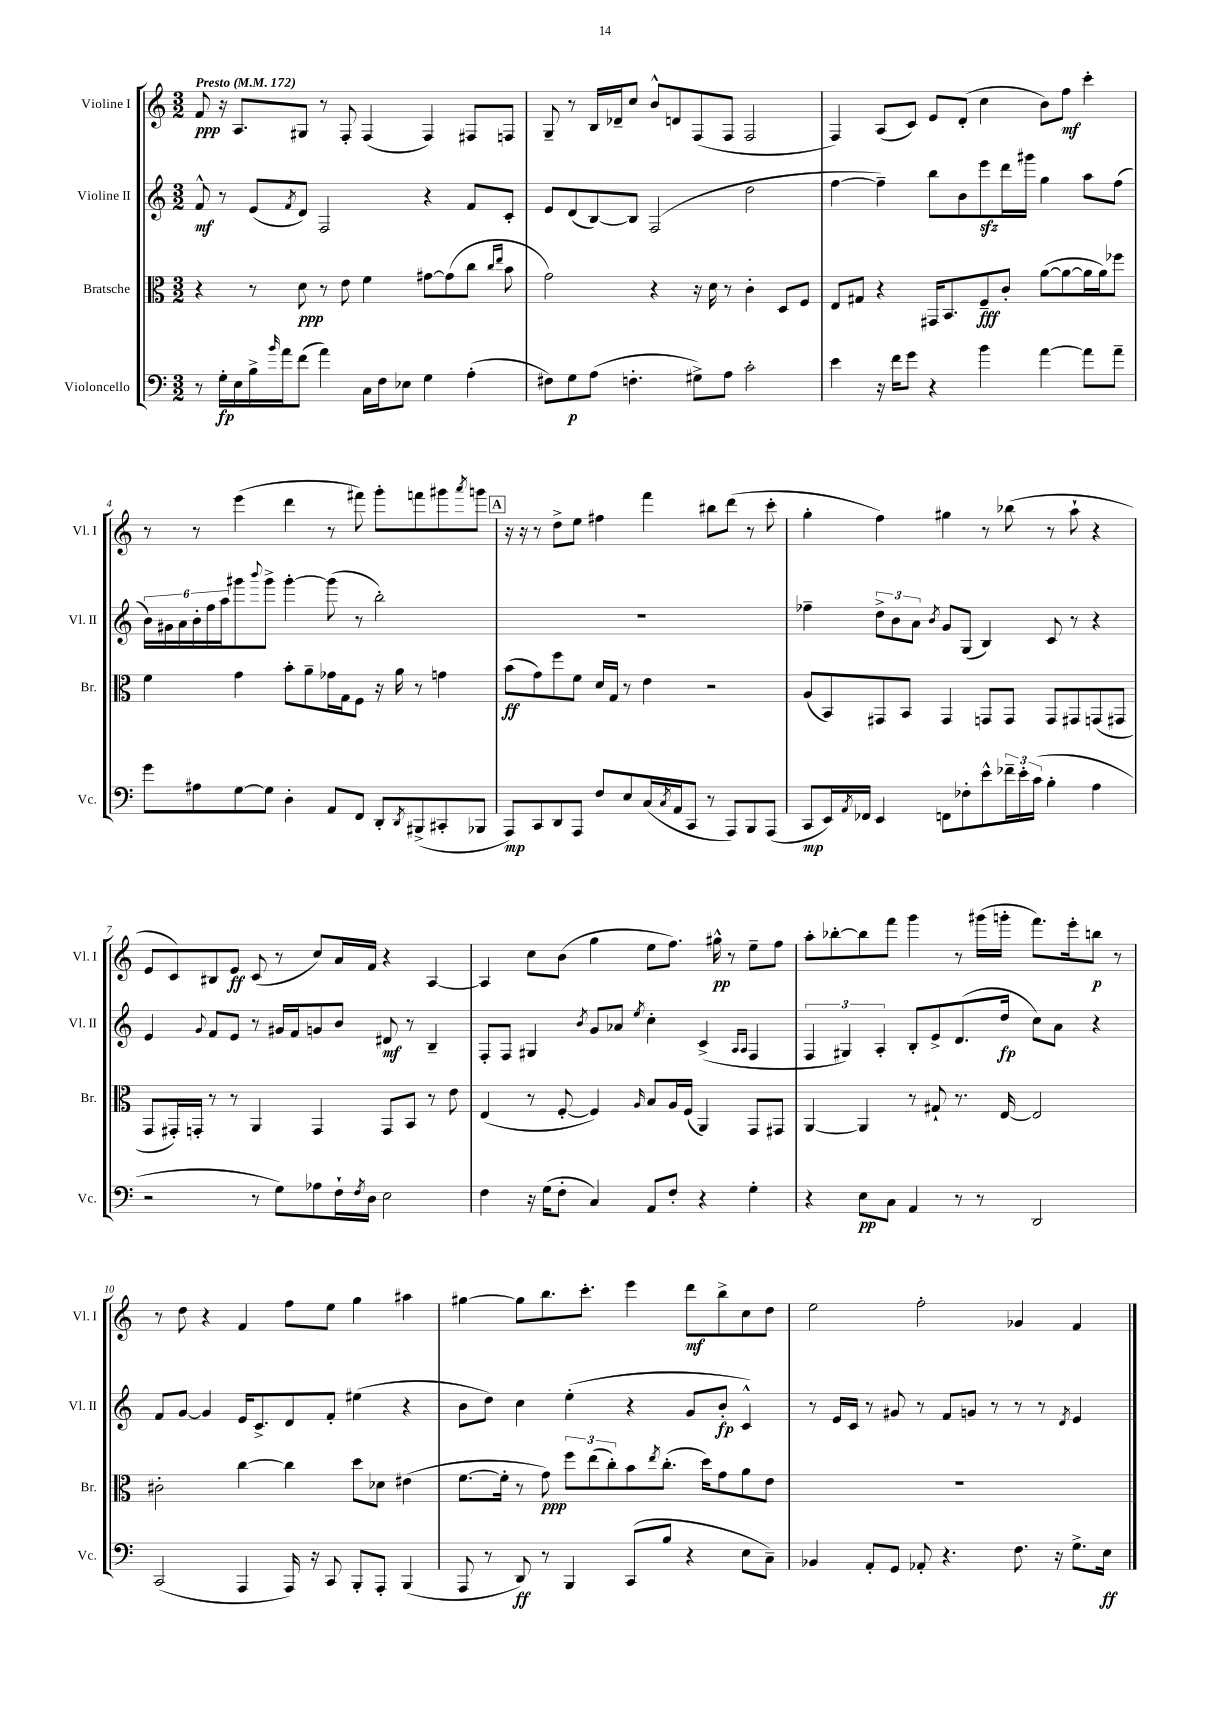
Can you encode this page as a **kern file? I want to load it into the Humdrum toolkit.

**kern	**kern	**kern	**kern
*staff4	*staff3	*staff2	*staff1
*clefF4	*clefC3	*clefG2	*clefG2
*k[]	*k[]	*k[]	*k[]
*M3/2	*M3/2	*M3/2	*M3/2
*MM172	*MM172	*MM172	*MM172
8r	4r	8f^^	8f
16G'	.	8r	16r
16E	.	.	8.A
16B^	8r	(8e	.
16qqb	.	.	.
16a	.	.	.
.	.	8qf	.
(8f	8d	8d)	8G#
4a)	8r	2F	8r
.	8e	.	8F'
16C	4f	.	(4F
16F	.	.	.
8E-	.	.	.
4G	[8g#	4r	4F)
.	(8g#]	.	.
(4A'	8cc	8f	8F#
.	16qqcc	.	.
.	16qqee	.	.
.	8b	8c'	8F
=	=	=	=
8F#)	2g)	8e	8G~
8G	.	(8d	8r
(8A	.	[8B)	16B
.	.	.	16d-~
4.F'	.	8B]	8cc
.	4r	(2F	8b^^
.	.	.	8d
8G#^)	16r	.	(8F
.	16d	.	.
8A	8r	.	8F
2c'	4c'	2dd	2F
.	8D	.	.
.	8F	.	.
=	=	=	=
4e	8E	[4ff	4F)
.	8G#	.	.
16r	4r	4ff~])	(8A
16f	.	.	.
8g	.	.	8c)
4r	16GG#	8bb	8e
.	8.BB	.	.
.	.	8b	(8d'
4b	8F~	8eee	4cc
.	8c'	16ddd	.
.	.	16ggg#	.
[4a	([8a	4gg	8b)
.	8a_	.	8ff
8a]	16a]	8aa	4ccc'
.	16a)	.	.
8a~	8ff-	(8ff	.
=	=	=	=
8g	4f	24b)	8r
.	.	24g#	.
.	.	24a	.
8A#	.	24b'	8r
.	.	24ff	.
.	.	24aa	.
[8G	4g	8ggg#	(4eee
.	.	8qqbbb	.
8G]	.	8ggg#^	.
4D'	8b'	[4ggg#'	4ddd
.	8a~	.	.
8AA	16g-	(8ggg#]	8r
.	16G	.	.
8FF	8F	8r	8fff#)
8DD'	16r	2bb')	8ggg'
.	16a	.	.
8qDD	.	.	.
(8BBB#^	8r	.	8fff
8CC#'	4g	.	8ggg#
.	.	.	8qaaa
8BBB-	.	.	8ggg
=	=	=	=
8AAA)	(8b	1.r	16r
.	.	.	16r
8CC	8g)	.	8r
8DD	8ff	.	8dd^
8AAA	8f	.	8ee
8F	16d	.	4ff#
.	16G	.	.
8E	8r	.	.
(16C	4e	.	4fff
8qC	.	.	.
16AA	.	.	.
8CC	.	.	.
8r	2r	.	8bb#
8AAA)	.	.	(8ddd
8BBB	.	.	8r
(8AAA	.	.	8ccc'
=	=	=	=
8CC	(8A	4ff-~	4gg'
16EE)	8BB)	.	.
8qAA	.	.	.
16FF-	.	.	.
4EE	8GG#	12dd^	4ff)
.	.	12b	.
.	8BB	.	.
.	.	12a	.
.	.	8qb	.
8FF	4GG#	8g	4gg#
8F-'	.	(8G	.
8e^^	8GG	4B)	8r
24f-~	8GG	.	(8bb-
24e'	.	.	.
(24c	.	.	.
4B'	8GG	8c	8r
.	8GG#	8r	8aa`
4A	(8GG	4r	4r
.	8GG#	.	.
=	=	=	=
2r	8GG	4e	8e
.	16GG#')	.	8c)
.	16GG'	.	.
.	.	8qqg	.
.	8r	8f	8B#
.	8r	8e	8e
8r	4AA	8r	(8c
8G)	.	16g#	8r
.	.	16f	.
8A-	4GG	8g	8cc)
16F`	.	8b	16a
8qF	.	.	.
16D	.	.	16f
2E	8GG	8d#	4r
.	8BB	8r	.
.	8r	4B~	[4A
.	8e	.	.
=	=	=	=
4F	(4E	8F'	4A]
.	.	8F	.
16r	8r	4G#	8cc
(16G	.	.	.
8F'	[8F'	.	(8b
.	.	8qb	.
4C)	4F])	8g	4gg
.	.	8a-	.
.	16qqA	8qee	.
8AA	8B	4cc'	8ee
8F'	16A	.	8.ff)
.	(16F	.	.
4r	4AA)	(4c^	.
.	.	.	16gg#^^
.	.	.	8r
.	.	16qqA	.
.	.	16qqA	.
4G'	8GG	4F	8ee~
.	8GG#	.	8ff
=	=	=	=
4r	[4AA	6F	8aa'
.	.	.	[8bb-'
.	.	6G#)	.
8E	4AA]	.	8bb-]
.	.	6A'	.
8C	.	.	8fff
4AA	8r	8B'	4ggg
.	8G#`	8e^	.
8r	8.r	(8.d	8r
8r	.	.	(16ggg#
.	[16E	16dd	16ggg'
2DD	2E]	8cc)	8.fff)
.	.	8a	.
.	.	.	16eee'
.	.	4r	8bb
.	.	.	8r
=	=	=	=
(2CC	2c#'	8f	8r
.	.	[8g	8dd
.	.	4g]	4r
4AAA	[4cc	16e	4f
.	.	8.c^	.
16AAA)	4cc]	8d	8ff
16r	.	.	.
8CC	.	8f'	8ee
8BBB'	8dd	(4ee#	4gg
8AAA'	8d-	.	.
(4BBB	(4e#	4r	4aa#
=	=	=	=
8AAA	[8.f	8b	[4gg#
8r	.	8dd)	.
.	16f']	.	.
8DD)	8r	4cc	8gg#]
8r	8g)	.	8.bb
4BBB	12ff	(4ee'	.
.	.	.	8.ccc'
.	(12ee	.	.
.	12cc')	.	.
(8CC	8b	4r	4eee
.	8qee	.	.
8B	(8.cc'	.	.
4r	.	8g	8ddd
.	16dd)	.	.
.	8g	8b'	8bb^
8E	8a	4c^^)	8cc
8C~)	8e	.	8dd
=	=	=	=
4BB-	1.r	8r	2ee
.	.	16e	.
.	.	16c	.
8AA'	.	8r	.
8GG	.	8g#	.
8AA-'	.	8r	2ff'
4.r	.	8f	.
.	.	8g	.
.	.	8r	.
8.F	.	8r	4g-
.	.	8r	.
16r	.	.	.
.	.	8qd	.
8.G^	.	4e	4f
16E	.	.	.
==	==	==	==
*-	*-	*-	*-
